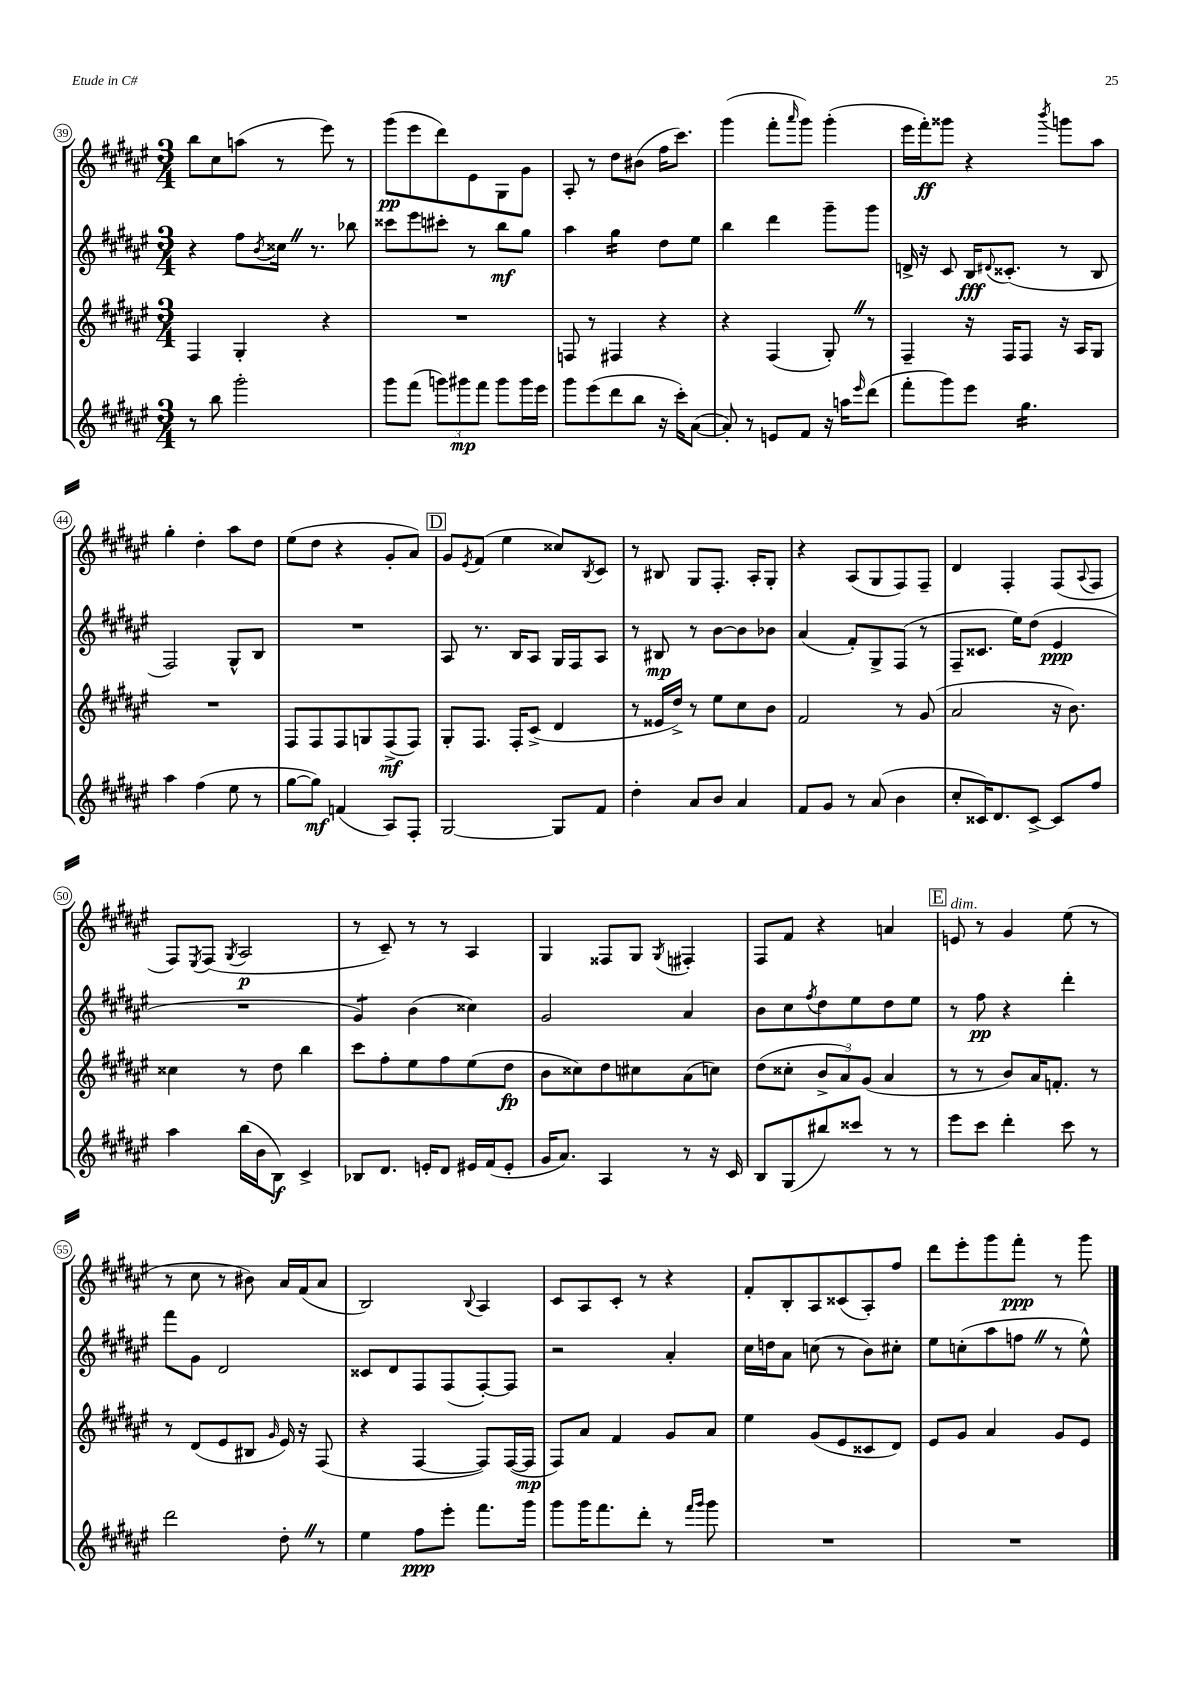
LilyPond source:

<<
\new StaffGroup <<
\new Staff = "s0" {
    \clef treble \key fis \major \numericTimeSignature \time 3/4
    b''8 cis''8 a''8( r8 eis'''8) r8 |
    gis'''8\pp( eis'''8 dis'''8) eis'8 gis8 gis'8 |
    ais8-. r8 dis''8 bis'8( fis''16 cis'''8.) |
    gis'''4( fis'''8-. \grace { ais'''16 } gis'''8) gis'''4-.( |
    eis'''16 fis'''16-.\ff) gisis'''8 r4 \acciaccatura { b'''8 } g'''8 ais''8 |
    gis''4-. dis''4-. ais''8 dis''8 |
    eis''8( dis''8 r4 gis'8-. ais'8) |
    \mark \markup { \box "D" } gis'8 \acciaccatura { eis'8 } fis'8( eis''4 cisis''8) \acciaccatura { b8 } cis'8 |
    r8 bis8 gis8 fis8.-. ais16-. gis8-. |
    r4 ais8( gis8 fis8) fis8-- |
    dis'4 fis4-. fis8( \appoggiatura { ais8 } fis8 |
    fis8) \acciaccatura { eis8 } fis8( \acciaccatura { gis8 } ais2\p |
    r8 cis'8--) r8 r8 ais4 |
    gis4 fisis8 gis8 \acciaccatura { gis8 } fis4-. |
    fis8 fis'8 r4 a'4 |
    \mark \markup { \box "E" } e'8^\markup { \italic "dim." } r8 gis'4 eis''8( r8 |
    r8 cis''8 r8 bis'8) ais'16 fis'16( ais'8 |
    b2) \appoggiatura { b8 } ais4 |
    cis'8 ais8 cis'8-. r8 r4 |
    fis'8-. b8-. ais8 cisis'8( ais8-.) fis''8 |
    dis'''8 eis'''8-. gis'''8 fis'''8-.\ppp r8 gis'''8 \bar "|." |
}
\new Staff = "s1" {
    \clef treble \key fis \major \numericTimeSignature \time 3/4
    r4 fis''8 \acciaccatura { b'8 } cisis''16 \once \override BreathingSign.text = \markup { \musicglyph "scripts.caesura.straight" } \breathe r8. bes''8 |
    cisis'''8 eis'''8 cis'''8-. r8 b''8\mf gis''8 |
    ais''4 gis''4:16 dis''8 eis''8 |
    b''4 dis'''4 gis'''8-- gis'''8 |
    d'16-> r16 cis'8 b16\fff \appoggiatura { dis'8 } cisis'8.-.( r8 b8 |
    fis2) gis8-^ b8 |
    R2. |
    \mark \markup { \box "D" } ais8 r8. b16 ais8 gis16 fis16 ais8 |
    r8 bis8\mp r8 b'8~ b'8 bes'8 |
    ais'4( fis'8-.) gis8-> fis8( r8 |
    fis8-- cisis'8. eis''16) dis''8( eis'4\ppp |
    R2. |
    gis'4:8) b'4( cisis''4) |
    gis'2 ais'4 |
    b'8 cis''8 \acciaccatura { fis''8 } dis''8 eis''8 dis''8 eis''8 |
    \mark \markup { \box "E" } r8 fis''8\pp r4 dis'''4-. |
    fis'''8 gis'8 dis'2 |
    cisis'8 dis'8 fis8 fis8( fis8~-.) fis8 |
    r2 ais'4-. |
    cis''16 d''16 ais'8 c''8( r8 b'8) cis''8-. |
    eis''8 c''8-.( ais''8 f''8 \once \override BreathingSign.text = \markup { \musicglyph "scripts.caesura.straight" } \breathe r8 eis''8-^) \bar "|." |
}
\new Staff = "s2" {
    \clef treble \key fis \major \numericTimeSignature \time 3/4
    fis4 gis4-. r4 |
    R2. |
    f8 r8 fis4 r4 |
    r4 fis4( gis8-.) \once \override BreathingSign.text = \markup { \musicglyph "scripts.caesura.straight" } \breathe r8 |
    fis4-- r16 fis16 fis8 r16 ais16 gis8 |
    R2. |
    fis8 fis8 fis8 g8 fis8->\mf( fis8) |
    \mark \markup { \box "D" } gis8-. fis8. fis16-. cis'8->( dis'4 |
    r8 eisis'16 dis''16->) r8 eis''8 cis''8 b'8 |
    fis'2 r8 gis'8( |
    ais'2 r16 b'8.) |
    cisis''4 r8 dis''8 b''4 |
    cis'''8 fis''8-. eis''8 fis''8 eis''8( dis''8\fp |
    b'8 cisis''8) dis''8 cis''8 ais'8( c''8) |
    dis''8( cisis''8-. \tuplet 3/2 { b'8-> ais'8) gis'8( } ais'4 |
    \mark \markup { \box "E" } r8 r8 b'8) ais'16 f'8.-. r8 |
    r8 dis'8( eis'8 bis8 \grace { gis'16 } eis'16) r16 fis8( |
    r4 fis4~ fis8) fis16~( fis16\mp |
    fis8) ais'8 fis'4 gis'8 ais'8 |
    eis''4 gis'8( eis'8 cisis'8 dis'8) |
    eis'8 gis'8 ais'4 gis'8 eis'8 \bar "|." |
}
\new Staff = "s3" {
    \clef treble \key fis \major \numericTimeSignature \time 3/4
    r8 b''8 gis'''2-. |
    gis'''8 fis'''8( \tuplet 3/2 { g'''8) gis'''8\mp fis'''8 } gis'''8 gis'''16 eis'''16 |
    gis'''8 eis'''8( dis'''8 b''8 r16 cis'''16-.) ais'8~( |
    ais'8-.) r8 e'8 fis'8 r16 a''16 \grace { eis'''16 } dis'''8( |
    fis'''8-. gis'''8) eis'''8 gis''4.:16 |
    ais''4 fis''4( eis''8 r8 |
    gis''8~ gis''8\mf) f'4( ais8) fis8-. |
    \mark \markup { \box "D" } gis2~ gis8 fis'8 |
    dis''4-. ais'8 b'8 ais'4 |
    fis'8 gis'8 r8 ais'8( b'4 |
    cis''8-. cisis'16) dis'8. cisis'8~-> cisis'8 fis''8 |
    ais''4 b''16( b'16 b8\f) cis'4-> |
    bes8 dis'8. e'16-. dis'8 eis'16 fis'16( eis'8-. |
    gis'16 ais'8.) ais4 r8 r16 cis'16 |
    b8 gis8( bis''8) cisis'''8 r8 r8 |
    \mark \markup { \box "E" } eis'''8 cis'''8 dis'''4-. cis'''8 r8 |
    dis'''2 dis''8-. \once \override BreathingSign.text = \markup { \musicglyph "scripts.caesura.straight" } \breathe r8 |
    eis''4 fis''8\ppp eis'''8-. fis'''8. gis'''16 |
    gis'''8 gis'''16 fis'''8. dis'''8-. r8 \grace { fis'''16 gis'''16 } gis'''8 |
    R2. |
    R2. \bar "|." |
}
>>
>>
\layout { \context { \Score currentBarNumber = #39 \override BarNumber.stencil = #(make-stencil-circler 0.1 0.3 ly:text-interface::print) } }
